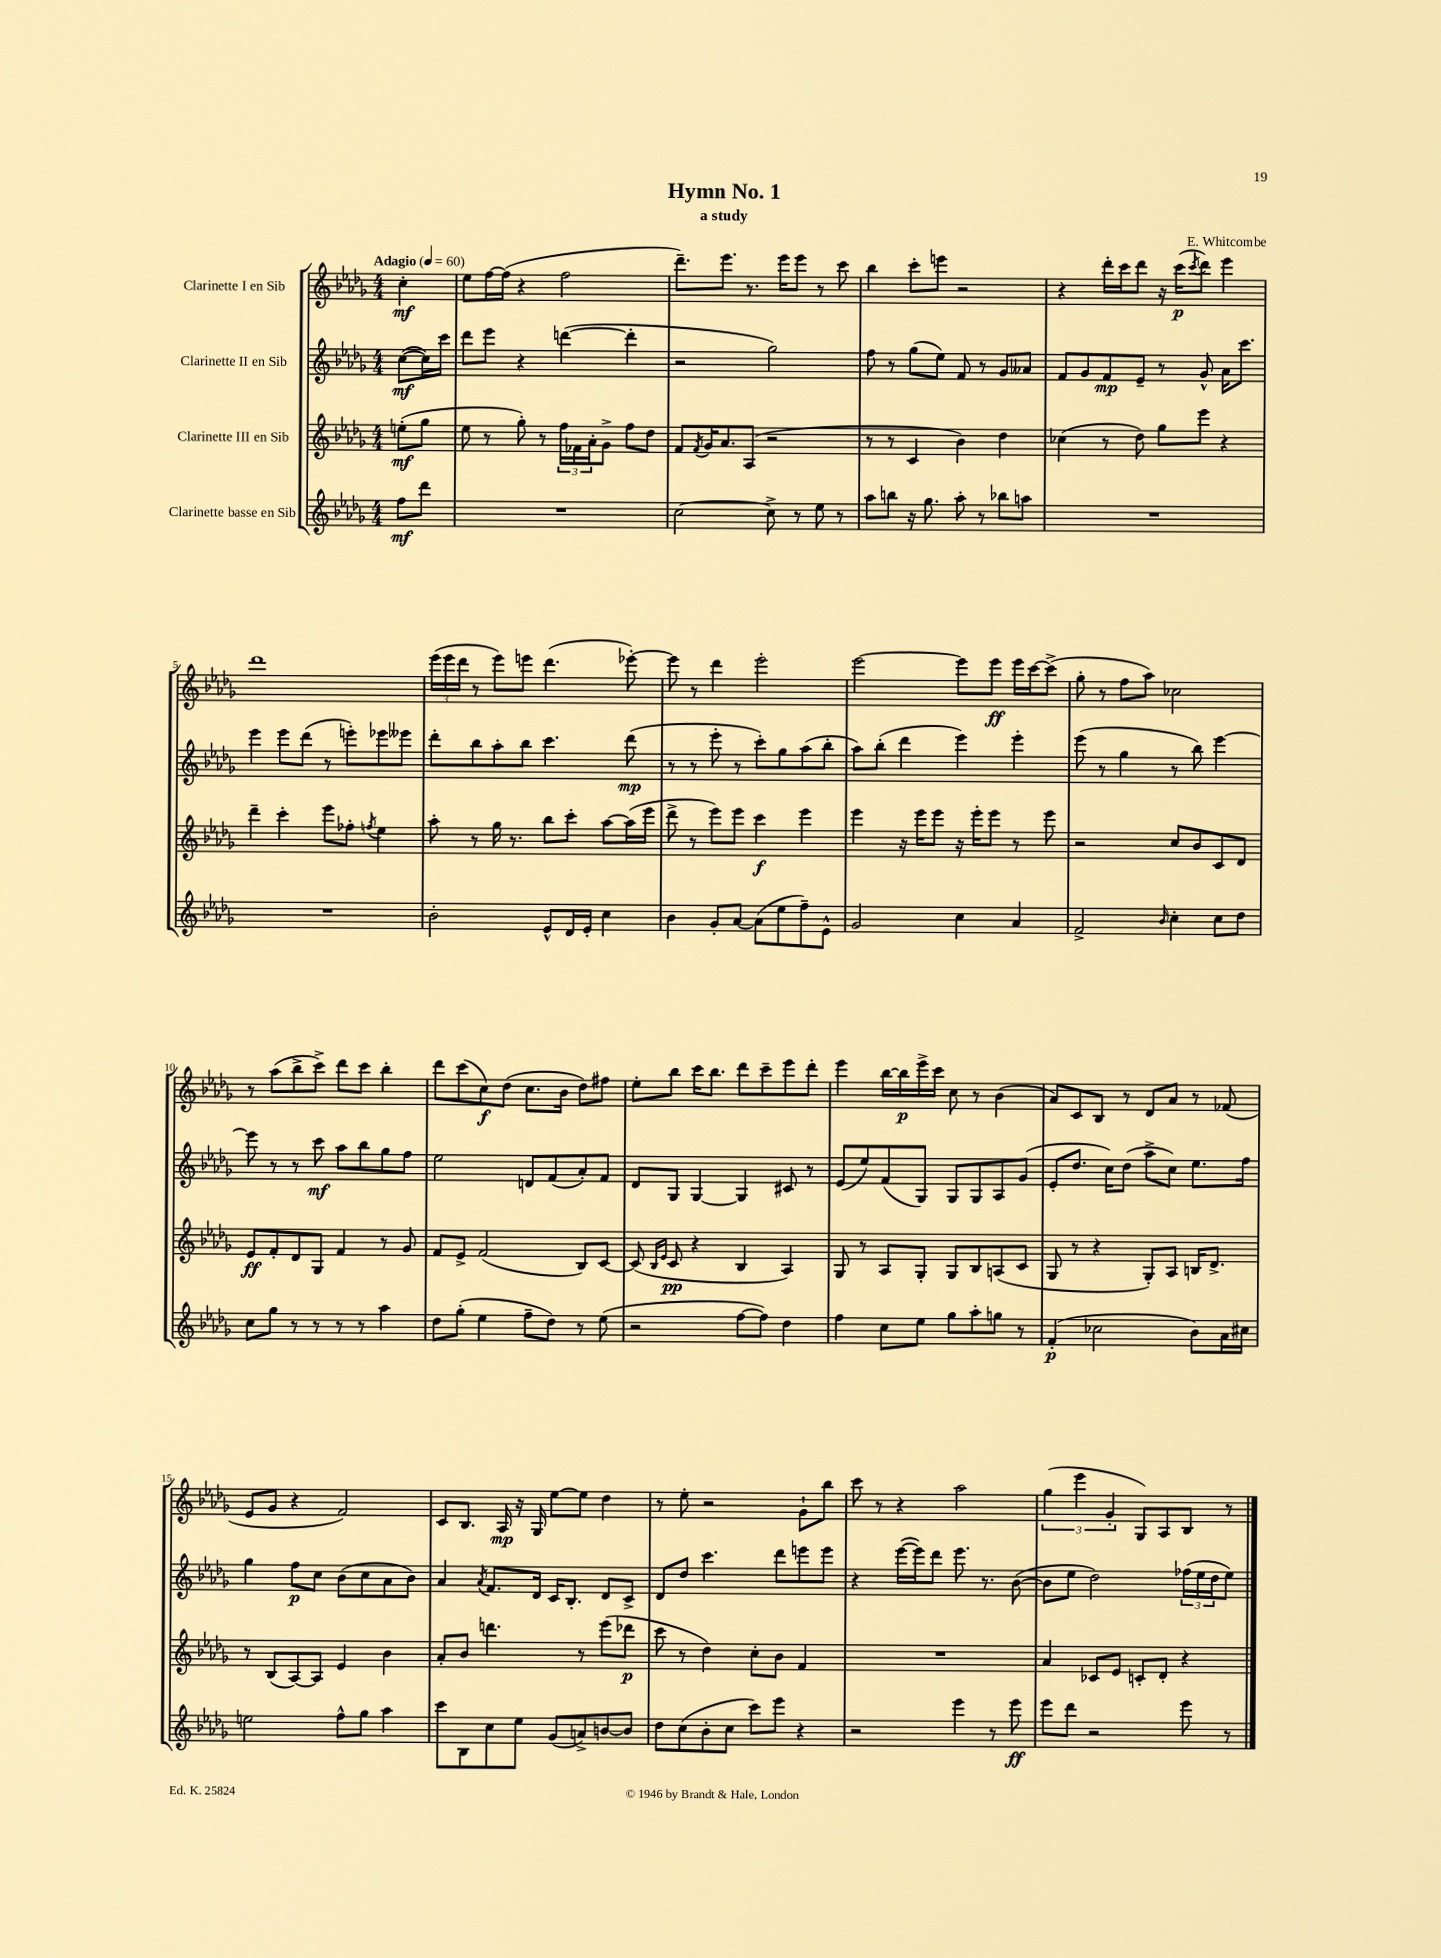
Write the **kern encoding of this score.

**kern	**dynam	**kern	**dynam	**kern	**dynam	**kern	**dynam
*part4	*part4	*part3	*part3	*part2	*part2	*part1	*part1
*staff4	*staff4	*staff3	*staff3	*staff2	*staff2	*staff1	*staff1
*I"Clarinette basse en Sib	*	*I"Clarinette III en Sib	*	*I"Clarinette II en Sib	*	*I"Clarinette I en Sib	*
*clefG2	*	*clefG2	*	*clefG2	*	*clefG2	*
*k[b-e-a-d-g-]	*	*k[b-e-a-d-g-]	*	*k[b-e-a-d-g-]	*	*k[b-e-a-d-g-]	*
*M4/4	*	*M4/4	*	*M4/4	*	*M4/4	*
*MM60	*	*MM60	*	*MM60	*	*MM60	*
=	=	=	=	=	=	=	=
!	!	!	!	!	!	!LO:TX:a:B:t=Adagio	!
8ff\L	mf	(8een'\L	mf	([8cc\L	mf	4cc'\	mf
8ddd-\J	.	8gg-\J	.	16cc\L])	.	.	.
.	.	.	.	16ccc\JJ	.	.	.
=1	=1	=1	=1	=1	=1	=1	=1
1r	.	8ee-\	.	8ddd-\L	.	8ee-\L	.
.	.	8r	.	8eee-\J	.	[16ff\L	.
.	.	.	.	.	.	(16ff\JJ]	.
.	.	8gg-'\)	.	4r	.	4r	.
.	.	8r	.	.	.	.	.
.	.	24ff\LL	.	([4dddn\	.	2ff\	.
.	.	24f-X\	.	.	.	.	.
.	.	24a-'\J	.	.	.	.	.
.	.	8g-^\J	.	.	.	.	.
.	.	8ff\L	.	4ddd'\]	.	.	.
.	.	8dd-\J	.	.	.	.	.
=2	=2	=2	=2	=2	=2	=2	=2
[2cc\	.	8f/L	.	2r	.	8.ddd-~\L)	.
.	.	8qf/	.	.	.	.	.
.	.	16g-/K	.	.	.	.	.
.	.	8.a-/	.	.	.	8.eee-\J	.
.	.	(8A-/J	.	.	.	8.r	.
8cc^\]	.	2r	.	2gg-\)	.	.	.
.	.	.	.	.	.	16eee-\KL	.
8r	.	.	.	.	.	8eee-\J	.
8ee-\	.	.	.	.	.	8r	.
8r	.	.	.	.	.	8ccc\	.
=3	=3	=3	=3	=3	=3	=3	=3
8aa-\L	.	8r	.	8ff\	.	4bb-\	.
8bbn\J	.	8r	.	8r	.	.	.
16r	.	4c/	.	(8gg-\L	.	8ccc'\L	.
8.gg-\	.	.	.	.	.	.	.
.	.	.	.	8ee-\J)	.	8eeen\J	.
8aa-'\	.	4b-\)	.	8f/	.	2r	.
8r	.	.	.	8r	.	.	.
8bb-X\L	.	4dd-\	.	8g-/L	.	.	.
8aan\J	.	.	.	8a--X/J	.	.	.
=4	=4	=4	=4	=4	=4	=4	=4
1r	.	(4cc-X\	.	8f/L	.	4r	.
.	.	.	.	8g-/	.	.	.
.	.	8r	.	8f/	mp	16ddd-'\LL	.
.	.	.	.	.	.	16ccc\J	.
.	.	8dd-\)	.	8e-~/J	.	8ddd-\J	.
.	.	8gg-\L	.	8r	.	16r	.
.	.	.	.	.	.	(16ccc\KL	p
.	.	.	.	.	.	8qccc/	.
.	.	8eee-\J	.	8g-^^/	.	8ddd-\J)	.
.	.	4r	.	16a-\KL	.	4eee-\	.
.	.	.	.	8.ccc\J	.	.	.
!!LO:LB:g=z
=5	=5	=5	=5	=5	=5	=5	=5
1r	.	4ddd-~\	.	4eee-\	.	1ddd-	.
.	.	4ccc'\	.	8eee-\L	.	.	.
.	.	.	.	(8ddd-\J	.	.	.
.	.	8eee-\L	.	8r	.	.	.
.	.	8ff-X'\J	.	8eeen'\L)	.	.	.
.	.	8qffn/	.	.	.	.	.
.	.	4ee-\	.	8eee-X\	.	.	.
.	.	.	.	8eee--X\J	.	.	.
=6	=6	=6	=6	=6	=6	=6	=6
2b-'\	.	8aa-'\	.	8ddd-'\L	.	(24eee-\LL	.
.	.	.	.	.	.	24eee-\	.
.	.	.	.	.	.	24ddd-\JJ	.
.	.	8r	.	8bb-\	.	8r	.
.	.	16gg-\	.	8aa-'\	.	8eee-\L)	.
.	.	8.r	.	.	.	.	.
.	.	.	.	8bb-\J	.	8eeen\J	.
8e-^^/L	.	8bb-\L	.	4.ccc\	.	(4.ddd-\	.
16d-/L	.	8ccc'\J	.	.	.	.	.
16e-'/JJ	.	.	.	.	.	.	.
4cc\	.	[8aa-\L	.	.	.	.	.
.	.	(16aa-\L]	.	(8ddd-\	mp	[8eee-X'\)	.
.	.	16eee-\JJ	.	.	.	.	.
=7	=7	=7	=7	=7	=7	=7	=7
4b-\	.	8ddd-^\	.	8r	.	8eee-\]	.
.	.	8r	.	8r	.	8r	.
8g-'/L	.	8eee-\L)	.	8eee-'\	.	4ddd-\	.
[8a-/J	.	8eee-\J	.	8r	.	.	.
(8a-\L]	.	4ccc\	f	8ccc'\L)	.	2eee-'\	.
8ee-\	.	.	.	8gg-\	.	.	.
8ff~\)	.	4eee-\	.	(8aa-\	.	.	.
8e-^^\J	.	.	.	8bb-'\J	.	.	.
=8	=8	=8	=8	=8	=8	=8	=8
2g-/	.	4eee-\	.	8aa-\L)	.	[2eee-\	.
.	.	.	.	(8bb-'\J	.	.	.
.	.	16r	.	4ddd-\	.	.	.
.	.	16eee-\KL	.	.	.	.	.
.	.	8eee-\J	.	.	.	.	.
4cc\	.	16r	.	4eee-\)	.	8eee-\L]	.
.	.	16eee-'\KL	.	.	.	.	.
.	.	8eee-\J	.	.	.	8eee-\J	ff
4a-/	.	8r	.	4eee-'\	.	16eee-\LL	.
.	.	.	.	.	.	[16ccc\J	.
.	.	8eee-\	.	.	.	(8ccc^\J]	.
=9	=9	=9	=9	=9	=9	=9	=9
2f^/	.	2r	.	(8eee-\	.	8gg-'\	.
.	.	.	.	8r	.	8r	.
.	.	.	.	4gg-\	.	8ff\L	.
.	.	.	.	.	.	8aa-\J)	.
16qqb-/	.	.	.	.	.	.	.
4cc'\	.	8cc/L	.	8r	.	2cc-X\	.
.	.	8b-/	.	8bb-\)	.	.	.
8cc\L	.	8c/	.	[4eee-\	.	.	.
8dd-\J	.	8d-/J	.	.	.	.	.
!!LO:LB:g=z
=10	=10	=10	=10	=10	=10	=10	=10
8cc\L	.	8e-/L	ff	8eee-\]	.	8r	.
8gg-\J	.	8f'/	.	8r	.	(8aa-\L	.
8r	.	8d-/	.	8r	.	8bb-^\	.
8r	.	8G-/J	.	8ccc\	mf	8ccc^\J)	.
8r	.	4f/	.	8aa-\L	.	8ddd-\L	.
8r	.	.	.	8bb-\	.	8ccc\J	.
4aa-\	.	8r	.	8gg-\	.	4bb-'\	.
.	.	8g-/	.	8ff\J	.	.	.
=11	=11	=11	=11	=11	=11	=11	=11
8dd-\L	.	8f/L	.	2ee-\	.	8ddd-\L	.
(8gg-'\J	.	8e-^/J	.	.	.	(8ccc\	.
4ee-\	.	(2f/	.	.	.	8cc\)	f
.	.	.	.	.	.	(8dd-\J	.
8ff~\L	.	.	.	8dn/L	.	8.cc\L	.
8dd-\J)	.	.	.	(8f/	.	.	.
.	.	.	.	.	.	16b-\Jk	.
8r	.	8B-/L)	.	8a-'/)	.	8dd-\L)	.
(8ee-\	.	[8c/J	.	8f/J	.	8ff#X\J	.
=12	=12	=12	=12	=12	=12	=12	=12
2r	.	(8c/]	.	8d-/L	.	8ee-'\L	.
.	.	16qqB-/LL	.	.	.	.	.
.	.	16qqe-/JJ	.	.	.	.	.
.	.	8c/	pp	8G-/J	.	8bb-\J	.
.	.	4r	.	[4G-/	.	16ccc\KL	.
.	.	.	.	.	.	8.bb-\J	.
[8ff\L	.	4B-/	.	4G-/]	.	8ddd-\L	.
8ff\J])	.	.	.	.	.	8ccc~\	.
4dd-\	.	4A-/)	.	8c#X/	.	8eee-\	.
.	.	.	.	8r	.	8ddd-'\J	.
=13	=13	=13	=13	=13	=13	=13	=13
4ff\	.	8G-/	.	(8e-/L	.	4eee-\	.
.	.	8r	.	8ee-/)	.	.	.
8cc\L	.	8A-/L	.	(8f/	.	[16bb-\LL	.
.	.	.	.	.	.	16bb-\]	p
8ee-\J	.	8G-'/J	.	8G-/J)	.	16eee-^\	.
.	.	.	.	.	.	16ccc\JJ	.
8gg-\L	.	8G-/L	.	8G-/L	.	8cc\	.
8aa-'\	.	8B-/	.	8G-/	.	8r	.
8ggn\J	.	(8An/	.	8A-/	.	(4b-\	.
8r	.	8c/J	.	(8g-/J	.	.	.
=14	=14	=14	=14	=14	=14	=14	=14
(4f'/	p	8G-/	.	8e-'/L	.	8a-/L)	.
.	.	8r	.	8.dd-/J	.	8c/	.
2cc-X\	.	4r	.	.	.	8B-/J	.
.	.	.	.	16cc\KL)	.	.	.
.	.	.	.	(8dd-\J	.	8r	.
.	.	8G-'/L)	.	8aa-^\L	.	8d-/L	.
.	.	8A-/J	.	8cc\J)	.	8a-/J	.
8b-\L)	.	16Bn/KL	.	8.ee-\L	.	8r	.
.	.	8.d-^/J	.	.	.	.	.
16a-\L	.	.	.	.	.	(8f-X/	.
16cc#X\JJ	.	.	.	16ff\Jk	.	.	.
!!LO:LB:g=z
=15	=15	=15	=15	=15	=15	=15	=15
2een\	.	8r	.	4gg-\	.	8e-/L	.
.	.	(8B-/L	.	.	.	8g-/J	.
.	.	[8A-/)	.	8ff\L	p	4r	.
.	.	8A-/J]	.	8cc\J	.	.	.
8ff^^\L	.	4e-/	.	(8b-\L	.	2f/)	.
8gg-\J	.	.	.	8cc\	.	.	.
4aa-\	.	4b-\	.	8a-\	.	.	.
.	.	.	.	8b-\J)	.	.	.
=16	=16	=16	=16	=16	=16	=16	=16
8ccc\L	.	8a-'/L	.	4a-/	.	8c/L	.
8B-\	.	8b-/J	.	.	.	8.B-/J	.
.	.	.	.	8qa-/	.	.	.
8cc\	.	4.dddn\	.	8.f/L	.	.	.
.	.	.	.	.	.	16A-/	mp
8ee-\J	.	.	.	.	.	16r	.
.	.	.	.	16d-/Jk	.	16G-/	.
(8g-/L	.	.	.	16c/KL	.	[8ee-\L	.
.	.	.	.	8.B-'/J	.	.	.
8an^/)	.	8r	.	.	.	8ee-\J]	.
[8bn/	.	(8eee-\L	.	8d-/L	.	4dd-\	.
8b/J]	.	8ddd-X\J	p	8c^/J	.	.	.
=17	=17	=17	=17	=17	=17	=17	=17
8dd-\L	.	8ccc\	.	8d-/L	.	8r	.
(8cc\	.	8r	.	8dd-/J	.	8ee-'\	.
8b-'\	.	4dd-\)	.	4.ccc\	.	2r	.
8cc\J	.	.	.	.	.	.	.
8ccc\L)	.	8cc'\L	.	.	.	.	.
8eee-\J	.	8b-\J	.	8ddd-\L	.	.	.
4r	.	4f/	.	8eeen\	.	8g-`\L	.
.	.	.	.	8eee\J	.	8bb-\J	.
=18	=18	=18	=18	=18	=18	=18	=18
2r	.	1r	.	4r	.	8ccc\	.
.	.	.	.	.	.	8r	.
.	.	.	.	([16eee-\LL	.	4r	.
.	.	.	.	16eee-\J])	.	.	.
.	.	.	.	8ddd-\J	.	.	.
4eee-\	.	.	.	8.eee-\	.	2aa-\	.
.	.	.	.	8.r	.	.	.
8r	.	.	.	.	.	.	.
8eee-\	ff	.	.	([8b-\	.	.	.
=19	=19	=19	=19	=19	=19	=19	=19
8eee-\L	.	4a-/	.	8b-\L]	.	(6gg-\	.
8ddd-\J	.	.	.	8ee-\J	.	.	.
.	.	.	.	.	.	6eee-\	.
2r	.	8c-X/L	.	2dd-\)	.	.	.
.	.	.	.	.	.	6g-'/	.
.	.	8e-/J	.	.	.	.	.
.	.	8cn'/L	.	.	.	8G-/L)	.
.	.	8d-'/J	.	.	.	8A-/	.
8eee-\	.	4r	.	(24ff-X\LL	.	8B-/J	.
.	.	.	.	24ee-\	.	.	.
.	.	.	.	24dd-\J	.	.	.
8r	.	.	.	8ee-\J)	.	8r	.
==	==	==	==	==	==	==	==
*-	*-	*-	*-	*-	*-	*-	*-
